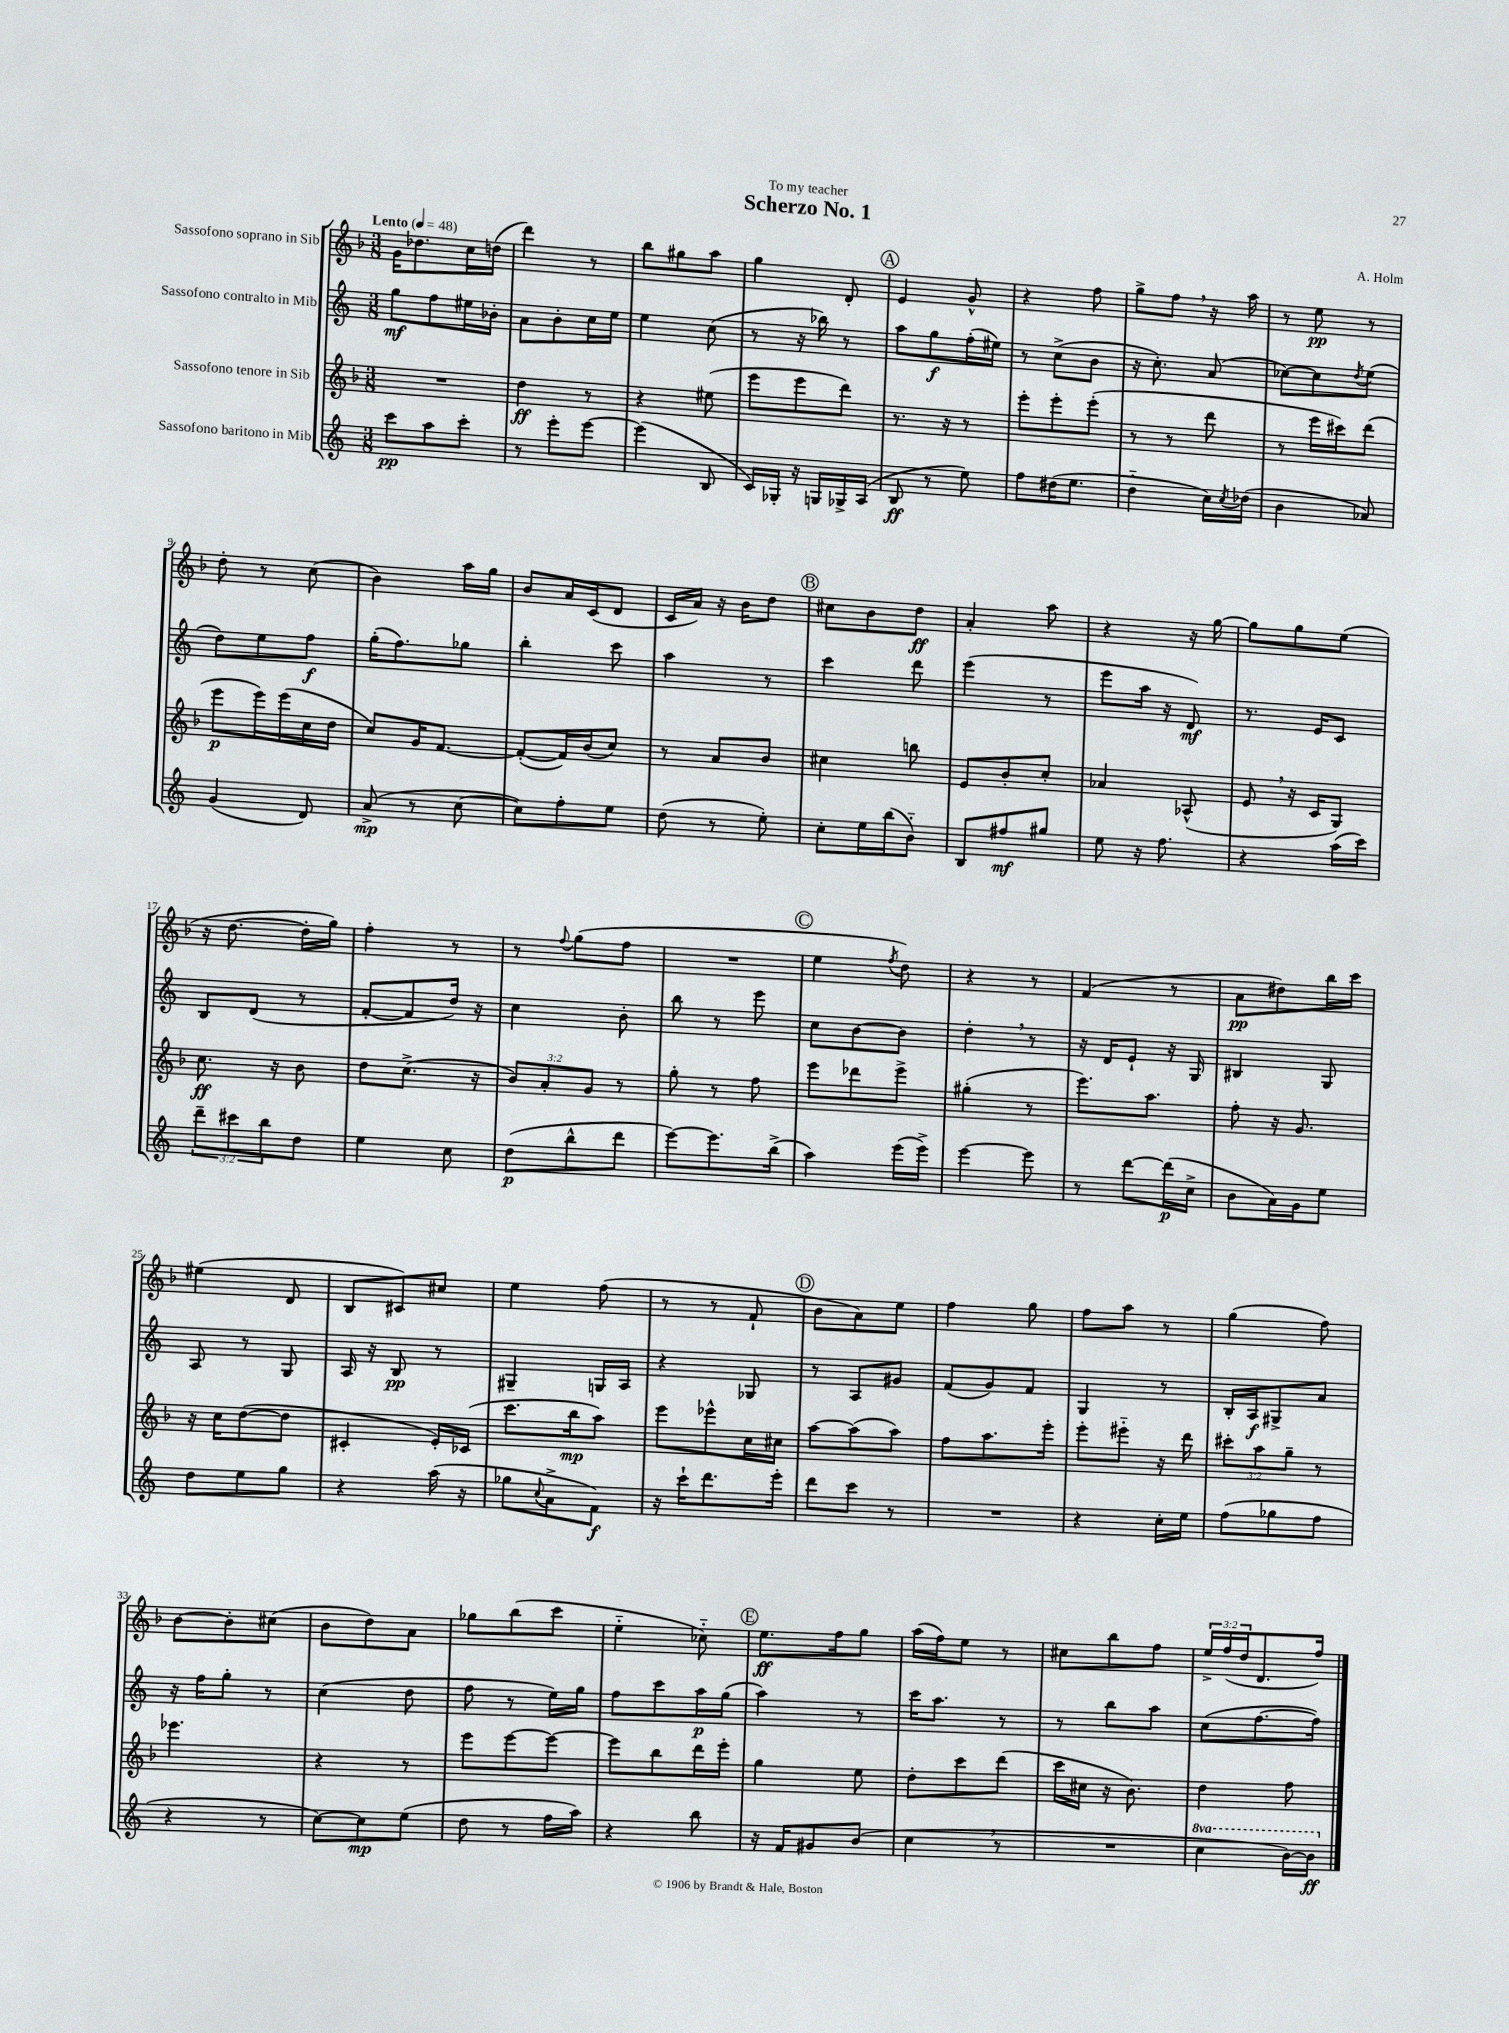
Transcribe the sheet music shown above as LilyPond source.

\header { title = "Scherzo No. 1" composer = "A. Holm" dedication = "To my teacher" }
<<
\new StaffGroup <<
\new Staff = "s0" \with { instrumentName = "Sassofono soprano in Sib" } {
    \clef treble \key f \major \numericTimeSignature \time 3/8 \override Staff.TupletNumber.text = #tuplet-number::calc-fraction-text \tempo "Lento" 4 = 48
    g'16 des''8. c''16 d''16( |
    d'''4) r8 |
    bes''8 gis''8 a''8 |
    g''4 d'8-. |
    \mark \markup { \circle "A" } e'4 g'8-^ |
    r4 f''8 |
    g''8-> f''8 \breathe r16 a''16 |
    r8 e''8\pp r8 |
    d''8-. r8 c''8( |
    bes'4) a''16 g''16 |
    bes'8 a'16 c'16( d'8 |
    c'16 a'16) r16 bes'16 d''8 |
    \mark \markup { \circle "B" } cis''8 bes'8 d''8\ff |
    a'4-. a''8 |
    r4 r16 g''16~ |
    g''8 g''8 e''8( |
    r16 d''8.~ d''16-. g''16) |
    f''4-. r8 |
    r8 \appoggiatura { f''8 } g''8( f''8 |
    R4. |
    \mark \markup { \circle "C" } e''4 \acciaccatura { f''8 } d''8) |
    r4 r8 |
    f'4( r8 |
    a'8\pp dis''8) bes''16 c'''16 |
    eis''4( d'8 |
    bes8 cis'8) cis''8 |
    e''4 f''8( |
    r8 r8 f'8-! |
    \mark \markup { \circle "D" } bes'8 a'8) e''8 |
    f''4 g''8 |
    f''8 a''8 r8 |
    g''4( f''8) |
    bes'8~ bes'8-. cis''8( |
    bes'8 d''8) a'8 |
    ges''8 bes''8( c'''8 |
    e''4-_ ces''8-_) |
    \mark \markup { \circle "E" } e''8.\ff f''16 g''8 |
    a''16( f''16) e''8 r8 |
    cis''8 bes''8 f''8 |
    \tuplet 3/2 { e''16-> f''16( d''16 } d'8. f''16) \bar "|." |
}
\new Staff = "s1" \with { instrumentName = "Sassofono contralto in Mib" } {
    \clef treble \key c \major \numericTimeSignature \time 3/8
    g''8\mf f''8 eis''16 bes'16-. |
    a'8 b'8-. c''16 e''16 |
    e''4 c''8( |
    r8 r16 bes''16) r8 |
    \mark \markup { \circle "A" } a''8 g''8\f f''16-.( eis''16) |
    r8 c''8->( b'8 |
    r16 c''8.-.) a'8( |
    ces''8~) ces''8 \acciaccatura { d''8 } e''8( |
    d''8) e''8 f''8\f |
    g''16-.( f''8.) ges''8 |
    b''4-. c'''8 |
    a''4 r8 |
    \mark \markup { \circle "B" } c'''4 d'''8 |
    e'''4( r8 |
    e'''8 a''16 r16 d'8\mf) |
    r8. e'16 c'8 |
    b8 d'8( r8 |
    f'8~-. f'8 d''16) r16 |
    c''4 b'8-. |
    b''8 r8 e'''8 |
    \mark \markup { \circle "C" } c''8 b'8~ b'8 |
    d''4-. \breathe r8 |
    r16 d'16 e'8-! r16 g16 |
    bis4 g8 |
    a8 r8 g8 |
    a16 r16 b8\pp r8 |
    gis4-- g16 a16 |
    r4 ges8 |
    \mark \markup { \circle "D" } r8 a8 gis'8 |
    f'8( g'8) f'8 |
    g4 r8 |
    b16-. a16\f gis8-> a'8 |
    r16 f''16 g''8-. r8 |
    c''4( d''8 |
    f''8 r8 e''16) g''16 |
    f''8 c'''8 a''16\p g''16( |
    \mark \markup { \circle "E" } a''4) r8 |
    c'''16 a''8. r8 |
    r8 b''8 a''8 |
    c''8( f''8.~ f''16) \bar "|." |
}
\new Staff = "s2" \with { instrumentName = "Sassofono tenore in Sib" } {
    \clef treble \key f \major \numericTimeSignature \time 3/8 \override Staff.TupletNumber.text = #tuplet-number::calc-fraction-text
    R4. |
    d''4\ff r8 |
    r4 eis''8( |
    e'''8 e'''8 d'''8) |
    \mark \markup { \circle "A" } r8. r16 r8 |
    e'''8-. e'''8-. e'''8-.( |
    r8 r8 d'''8 |
    r8 e'''16 cis'''16) d'''8( |
    e'''8\p e'''16) e'''16( c''16 d''16 |
    c''8) g'16 f'8.~ |
    f'8~-.( f'16) bes'16( c''8) |
    r8 a'8 bes'8 |
    \mark \markup { \circle "B" } cis''4 b''8 |
    e'8 bes'8-. c''8-. |
    aes'4 aes8-^( |
    e'8 \breathe r16 c'16 g8) |
    c''8.\ff r16 bes'8 |
    d''8 c''8.->( r16 |
    \tuplet 3/2 { bes'8) a'8-. g'8 } r8 |
    g''8-. r8 f''8 |
    \mark \markup { \circle "C" } e'''8 des'''8 e'''8-> |
    gis''4-.( r8 |
    e'''8.) a''8. |
    f''8-. r16 g'8. |
    r16 c''16 d''8~( d''8 |
    cis'4-. e'16-.) ces'16( |
    c'''8. bes''16\mp a''8) |
    e'''8 ees'''8-^ c''16 cis''16 |
    \mark \markup { \circle "D" } a''8~ a''8( a''8) |
    f''8 a''8. e'''16-. |
    e'''8-. eis'''8-_ r16 d'''16 |
    \tuplet 3/2 { cis'''8-. a''8 g''8-- } r8 |
    ees'''4. |
    r4 r8 |
    e'''8 e'''8~ e'''8~ |
    e'''8 bes''8 d'''16 e'''16-. |
    \mark \markup { \circle "E" } g''4 e''8 |
    d''8-. c'''8 d'''8( |
    c'''16 cis''16 r16 bes'8.) |
    d''4 f''8 \bar "|." |
}
\new Staff = "s3" \with { instrumentName = "Sassofono baritono in Mib" } {
    \clef treble \key c \major \numericTimeSignature \time 3/8 \override Staff.TupletNumber.text = #tuplet-number::calc-fraction-text \set Staff.ottavationMarkups = #ottavation-simple-ordinals
    c'''8\pp a''8 c'''8-. |
    r8 e'''8-. e'''8~ |
    e'''4( b8 |
    c'16) ges16-. r16 g16 ges16-> a16( |
    \mark \markup { \circle "A" } b8\ff r8 e''8) |
    f''8 dis''16( e''8. |
    d''4-_ c''16) \acciaccatura { c''8 } des''16( |
    b'4 aes'8) |
    g'4( d'8) |
    a'8->\mp( r8 c''8~ |
    c''8) f''8-. e''8 |
    d''8( r8 e''8-.) |
    \mark \markup { \circle "B" } c''8-. e''16 b''16( b'8-_) |
    b8 fis''8\mf gis''8 |
    e''8 r16 f''8. |
    r4 a''16( c'''16) |
    \tuplet 3/2 { d'''8-- cis'''8 b''8 } d''8 |
    e''4 c''8 |
    d''8\p( b''8-^ d'''8 |
    e'''8~) e'''8. b''16->( |
    \mark \markup { \circle "C" } a''4) e'''16( e'''16->) |
    e'''4~ e'''8 |
    r8 d'''8~ d'''16\p( c''16-> |
    b'8 a'16) g'16 e''8 |
    d''8 e''8 g''8 |
    r4 a''16( r16 |
    ges''8 \appoggiatura { c''8 } a'8-> f'8\f) |
    r16 c'''16-! d'''8. e'''16-. |
    \mark \markup { \circle "D" } d'''8 c'''8 r8 |
    R4. |
    r4 c''16-. e''16 |
    f''8( ges''8 f''8 |
    r4 r8 |
    c''8~) c''8\mp e''8( |
    d''8 r8 f''16 a''16) |
    r4 b''8 |
    \mark \markup { \circle "E" } r16 f'16 gis'8 b'8( |
    c''4 \breathe r8 |
    R4. |
    \ottava #1 c'''4 b''16~) b''16\ff \ottava #0 \bar "|." |
}
>>
>>
